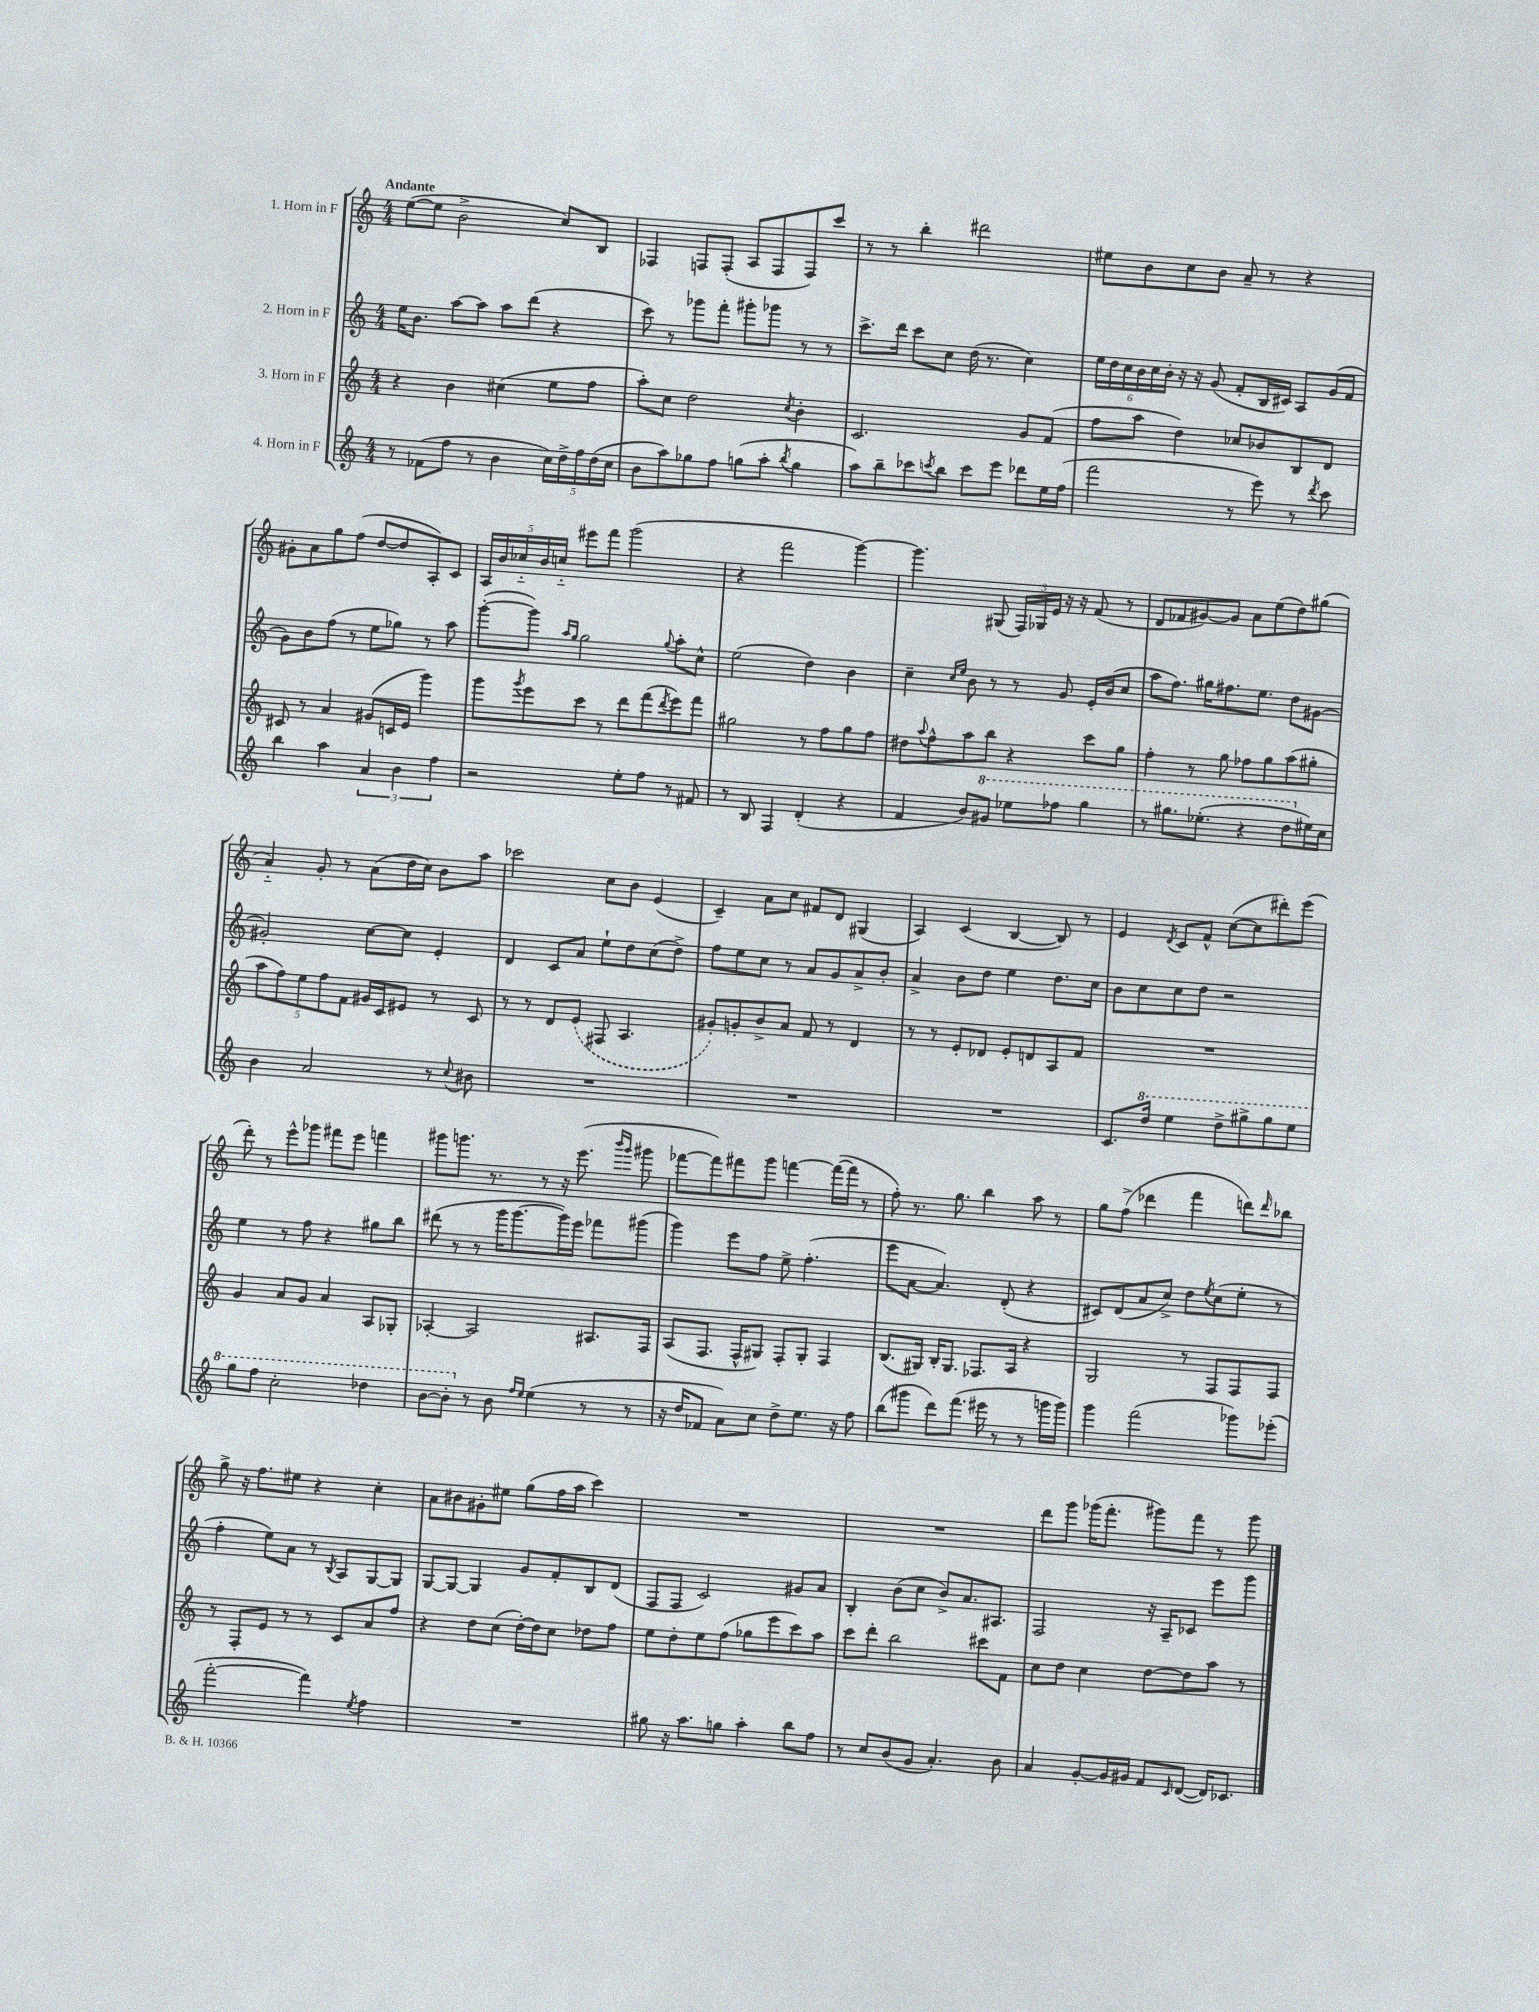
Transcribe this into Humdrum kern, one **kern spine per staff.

**kern	**kern	**kern	**kern
*part4	*part3	*part2	*part1
*staff4	*staff3	*staff2	*staff1
*I"4. Horn in F	*I"3. Horn in F	*I"2. Horn in F	*I"1. Horn in F
*clefG2	*clefG2	*clefG2	*clefG2
*k[]	*k[]	*k[]	*k[]
*M4/4	*M4/4	*M4/4	*M4/4
=1	=1	=1	=1
!	!	!	!LO:TX:a:B:t=Andante
8r	4r	16ee\KL	([8ee\L
.	.	8.b\J	.
(8f-X\L	.	.	8ee\J]
8ff\J	4b\	[8aa\L	2b^\
8r	.	8aa\J]	.
4b\	(4cc#X\	8aa\L	.
.	.	(8ddd\J	.
20cc\LL)	8ee\L	4r	8cc/L)
20dd^\	.	.	.
20ff\	.	.	.
.	8ff\J	.	8B/J
(20dd\	.	.	.
20cc\JJ	.	.	.
=2	=2	=2	=2
8b\L	8aa'\L)	8ccc\)	4F-X/
8aa\)	8cc\J	8r	.
8gg-X\	2dd\	8ggg-X\L	8Fn/L
8ff\J	.	8fff'\J	(8F'/J
(8ggn\L	.	8ggg#X'\L	8A/L
8aa'\J	.	8ggg-X\J	8F/
8qbb/	8qcc/	.	.
4gg\	4b'\	8r	8F/)
.	.	8r	8ccc/J
=3	=3	=3	=3
8aa\L)	2.c/	8.ccc^\L	8r
8bb~\	.	.	8r
.	.	16ddd\Jk	.
8ccc-X\	.	8ccc\L	4bb'\
8qcccn/	.	.	.
8bb\J	.	8cc\J	.
8ccc\L	.	(16dd\	2ddd#X\
.	.	8.r	.
8eee\J	.	.	.
8ddd-X\L	8g/L	4cc\)	.
16ee\L	(8f/J	.	.
(16ff\JJ	.	.	.
=4	=4	=4	=4
2fff\	8ff\L	24ee\LL	8ee#X\L
.	.	24dd\	.
.	.	24cc\	.
.	8aa\J	24b\	8b\
.	.	24cc\	.
.	.	24b'\JJ	.
.	4dd\)	16r	8cc\
.	.	16r	.
.	.	(8g/	8b\J
8r	8cc-X/L	8f'/L	8a~/
8eee\)	8b-X/	16B/L	8r
.	.	16c#X/JJ)	.
8r	8B/	8A/L	4r
8qddd/	.	.	.
8ccc\	8d/J	(16g/L	.
.	.	16f/JJ	.
!!LO:LB:g=z
=5	=5	=5	=5
4bb\	8c#X/	8g\L)	8g#X'\L
.	8r	8b\	8a\
4aa\	4a/	(8ff\J	8gg\
.	.	8r	(8ff\J
6a/	(8g#X/L	8ee\L	[8dd/L
.	16cn/L	8gg-X\J)	8dd/]
6b\	.	.	.
.	16e/JJ	.	.
.	4ggg\)	8r	8A'/)
6ff\	.	.	.
.	.	8aa\	8c/J
=6	=6	=6	=6
2r	8ggg\L	([8ggg'\L	20A/LL
.	.	.	20b/
.	.	.	20cc-X/
.	8qggg/	.	.
.	8eee\	8ggg\J])	.
.	.	.	20b/
.	.	.	20ccn/JJ
.	.	16qqaa/LL	.
.	.	16qqgg/JJ	.
.	8ccc\J	2gg\	8eee#X\L
.	8r	.	8fff\J
8ee'\L	8ddd\L	.	(2ggg\
8ff\J	(8fff\	.	.
.	8qddd/	8qqgg/	.
8r	8eee\)	8aa'\L	.
8f#X/	8fff\J	8cc^^\J	.
=7	=7	=7	=7
8r	2gg#X\	(2ee\	4r
8B/	.	.	.
4F/	.	.	2fff\
(4d'/	8r	4dd\)	.
.	8ff\L	.	.
4r	8gg#\	4b\	[4ggg\)
.	8ff\J	.	.
=8	=8	=8	=8
4f/	8dd#X\L	4cc~\	4.ggg\]
.	8qqaa/	.	.
.	8ff^^\	.	.
.	.	16qqcc/LL	.
.	.	16qqee/JJ	.
8b/L)	8aa\	8b\	.
*8va	*	*	*
8gg#X/J	8bb\J	8r	(8G#X/
8eee-X\L	4r	8r	24F/LL)
.	.	.	24G-X/
.	.	.	24e/JJ
8fff-X\J	.	8g/	16r
.	.	.	16r
4ggg\	8ccc\L	16e'/LL	(8f/
.	.	(16b/J	.
.	8gg\J	8cc/J	8r
=9	=9	=9	=9
8r	4ff'\	8aa\L	8d/L
8.ggg#X\L	.	8.ff\J)	8f-X/
.	8r	.	[8g#X/)
(8.eee-X'\J	.	16gg#X\KL	.
.	8gg\	8.ff#X\	8g#/J]
4r	8ff-X\L	.	8a\L
.	.	8.ee\J	.
.	8gg\	.	(8ee\
8ddd\L	(8aa\	8dd\L	8dd\)
*X8va	*	*	*
16ee#X\L)	8gg#X'\J	[8g#X\J	(8gg#X\J
16cc\JJ	.	.	.
!!LO:LB:g=z
=10	=10	=10	=10
4b\	10aa\L	2g#X'/]	4a/)
.	10ff\)	.	.
.	10ee\	.	.
2a/	.	.	8g'/
.	10ff\	.	.
.	.	.	8r
.	10f\J	.	.
.	16g#X/LL	[8cc\L	(8a\L
.	16c/J	.	.
.	8e#X/J	8cc\J]	16dd\L
.	.	.	16cc\JJ)
8r	8r	4e'/	8b\L
8qqcc/	.	.	.
8b#X\	8c/	.	8aa\J
=11	=11	=11	=11
1r	8r	4d/	2ccc-X\
.	8r	.	.
.	8d/L	8c/L	.
.	(8e/J	8a/J	.
.	8F#X/	8ee`\L	8cc\L
.	4.A/	8dd\	8b\J
.	.	(8cc\	(4e/
.	.	8dd^\J)	.
=12	=12	=12	=12
1r	8g#X'/L)	8ff\L	4c~/)
.	8gn'/	8ee\	.
.	8b^/	8cc\J	8a\L
.	8a/J	8r	8cc\J
.	8f/	8a/L	8f#X/L
.	8r	8g/	8d/J
.	4d/	8a^/	(4G#X/
.	.	8b'/J	.
=13	=13	=13	=13
1r	8r	4a^/	4A/)
.	8r	.	.
.	8e'/L	8b\L	(4c/
.	8d-X/J	8dd\J	.
.	8e'/L	4ee\	[4B/
.	8dn/	.	.
.	8A/	8.dd\L	8B/])
.	8f/J	.	8r
.	.	16cc\Jk	.
=14	=14	=14	=14
8.c/L	1r	8b\L	4e/
.	.	8cc\	.
*8va	*	*	*
16ddd/Jk	.	.	.
.	.	.	8qd/
4eee\	.	8cc\	8c/L
.	.	8dd\J	8f^^/J
8ddd^\L	.	2r	([8cc\L
8ggg#X^\	.	.	8cc\]
8ggg#\	.	.	8ddd#X'\)
8eee\J	.	.	(8eee\J
!!LO:LB:g=z
=15	=15	=15	=15
8ggg\L	4g/	4ee\	8ddd'\)
8fff\J	.	.	8r
2ccc'\	8a/L	8r	8eee^^\L
.	8g/J	8ff\	8ggg-X\J
.	4a/	4r	8fff#X\L
.	.	.	8eee\J
4ddd-X\	8A/L	8gg#X\L	4fffn\
.	8G-X'/J	8bb\J	.
=16	=16	=16	=16
[8bb\L	[4A-X'/	(8ddd#X\	8ggg#X\L
8bb'\J]	.	8r	8.gggn\J
*X8va	*	*	*
8r	2A-/]	8r	.
.	.	.	8.r
8b\	.	16ggg\KL	.
.	.	[8.ggg\	.
16qqff/LL	.	.	.
16qqee/JJ	.	.	.
(4ee\	.	.	8r
.	.	16ggg\L])	16r
.	.	16eee\JJ	(8.eee\
8r	8.A#X/L	8fff-X\L	.
.	.	.	16qqbbb/LL
.	.	.	16qqggg/JJ
8r	.	(8ggg#X\J	8ggg#X\
.	16F/Jk	.	.
=17	=17	=17	=17
16r	(8A/L	4ggg\)	[8fff-X\L
16dd/KL	.	.	.
8f-X/J	8.F/J	.	8fff-\])
8a\L)	.	8eee\L	8fff#X\
.	16F^^/KL	.	.
8cc\J	8G#X/J)	8ff\J	8ggg\J
8dd^\L	8F'/L	8ee^\	[4fffn\
8.ee\J	8G#'/J	(4.ff'\	.
.	4F/	.	(16fff\LL_
16r	.	.	16fff\JJ]
8ff\	.	.	8r
=18	=18	=18	=18
(8bb\L	(8.B/L	8eee\L	8ff'\)
8ggg#X\J	.	[8a\J	8.r
.	16G#X/Jk)	.	.
8ddd\L)	16B'/KL	4.a/])	.
.	8.G#/J	.	8.gg\
(8.fff\J	.	.	.
.	8.F-X/L	.	4bb\
16eee#X\	.	.	.
8r	.	(8d'/	.
.	16A/Jk	.	.
8r	4r	4r	8aa\
16gggn\LL	.	.	8r
16ggg\JJ)	.	.	.
=19	=19	=19	=19
4ggg\	2G/	8c#X/L)	8gg\L
.	.	(8d/	(8ff^\J
(2fff\	.	8a/	4ddd-X\
.	.	8cc^/J)	.
.	8r	8dd\L	4fff\
.	.	8qee/	.
.	8F/L	(8cc\	.
8ggg-X\L)	8F/	8ee'\J	8dddn\L)
.	.	.	16qqddd/
(8eee-X'\J	8F/J	8r	8bb-X\J
!!LO:LB:g=z
=20	=20	=20	=20
[2fff'\	8r	4ff'\	8gg^\
.	8F'/L	.	16r
.	.	.	8.ff\L
.	8e/J	8ee\L)	.
.	8r	8a\J	8ee#X\J
4fff\])	8r	8r	4r
.	.	8qB/	.
.	8c/L	8A/L	.
8qee/	.	.	.
4ff\	8a/	[8G/	4cc'\
.	8ff/J	8G/J]	.
=21	=21	=21	=21
1r	4r	[8G/L	8a\L
.	.	8G/J_	8b#X\
.	8dd\L	4G/]	8g#X'\
.	(8cc\J	.	8ee#X\J
.	[16dd'\LL)	8g/L	(8gg\L
.	16dd\J]	.	.
.	8cc\J	8f'/	16ff\L
.	.	.	16aa\JJ
.	8dd-X\L	8B/	4ccc\)
.	8ff\J	(8d/J	.
=22	=22	=22	=22
8gg#X\	8ee\L	8F/L	1r
16r	8dd'\	8F/J	.
8.aa\L	.	.	.
.	8ee\	2c/)	.
8ggn\J	(8ff\J	.	.
4aa'\	8gg-X\L	.	.
.	8eee\	.	.
8bb\L	8ccc\)	8g#X/L	.
8ff\J	8aa\J	8a/J	.
=23	=23	=23	=23
8r	8ccc\L	4B'/	1r
8cc/L	8ddd'\J	.	.
(8b/	2bb\	(8b\L	.
8g/J	.	8cc\J	.
4.a'/)	.	8b^/L)	.
.	.	8.a/	.
.	8ccc#X\L	.	.
.	.	8.A#X/J	.
8b\	8f\J	.	.
=24	=24	=24	=24
4a/	8cc\L	2F/	8ddd\L
.	8dd\J	.	8ggg\J
[8g'/L	4cc\	.	(16ggg-X\KL
.	.	.	8.fff'\J
16g/L]	.	.	.
16g#X/JJ	.	.	.
8f/L	[8dd\L	16r	8ggg#X\L)
.	.	16A~/KL	.
16qqc/	.	.	.
([8d/J	8dd\]	8c-X/J	8fff\J
16d/KL])	8aa\J	8eee\L	8r
8.c-X/J	.	.	.
.	8r	8ggg\J	8ggg#\
==	==	==	==
*-	*-	*-	*-
